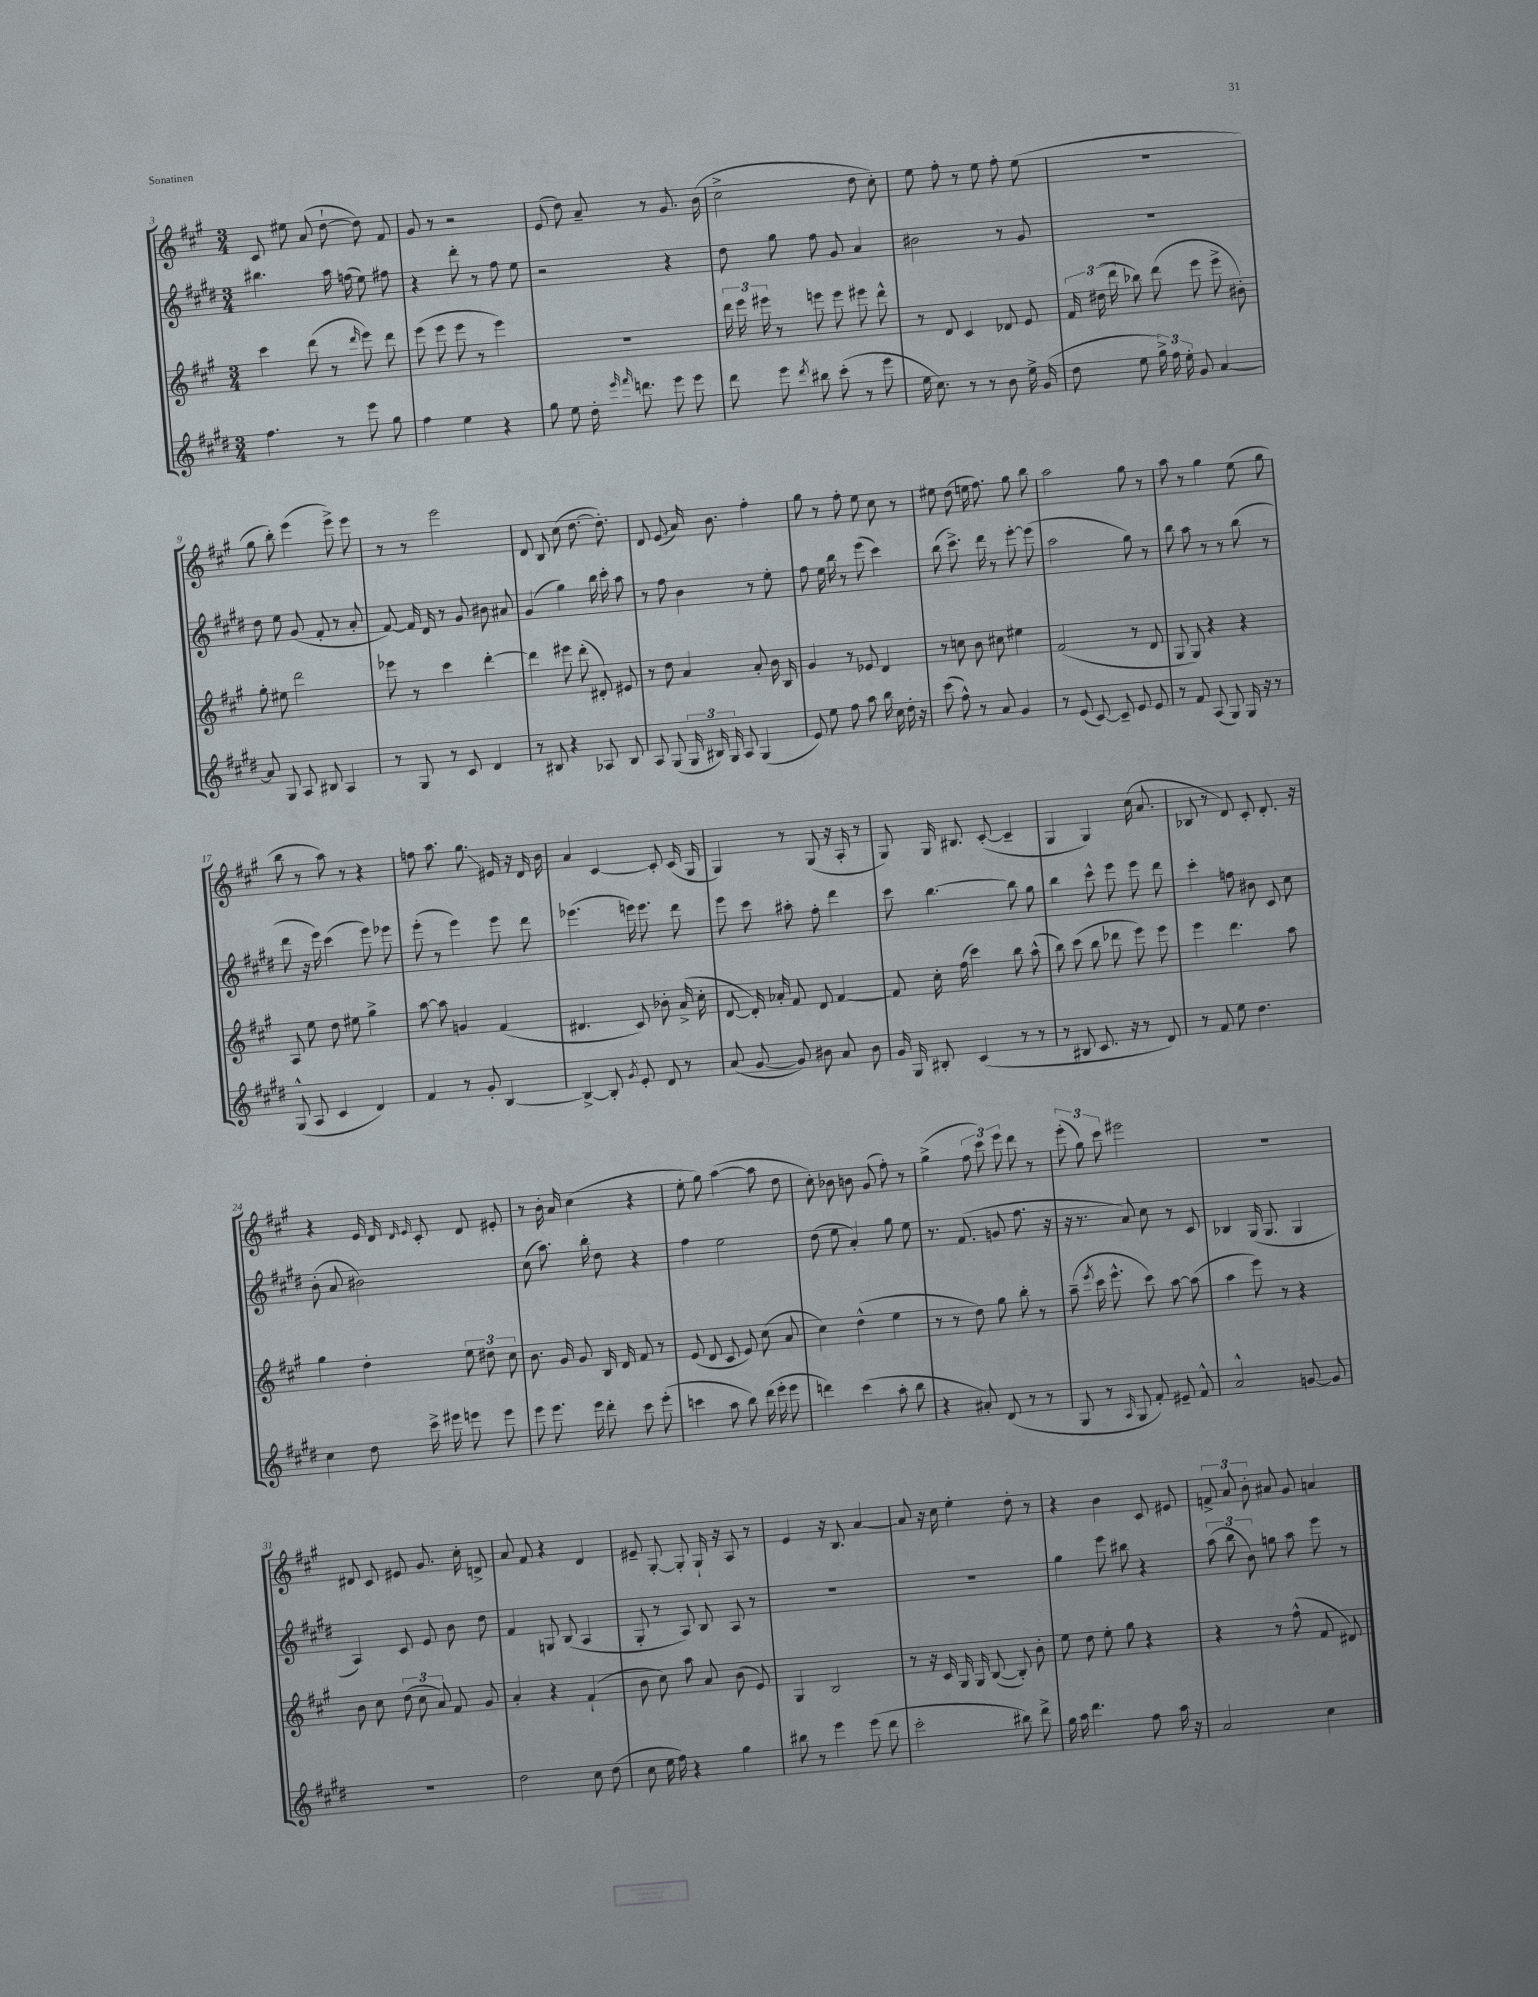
<<
\new StaffGroup <<
\new Staff = "s0" {
    \clef treble \key a \major \numericTimeSignature \time 3/4
    \autoBeamOff cis'8 eis''8 a'8( d''8~-! d''8) fis'8 |
    gis'8 r8 r2 |
    e'8( d''8) a'8-- r8 gis'8. b'16( |
    cis''2-> d''8 cis''8-.) |
    e''8 fis''8-. r8 e''8 fis''8-. e''8( |
    R2. |
    gis''8 b''8-.) e'''4( e'''8->) e'''8 |
    r8 r8 e'''2 |
    d'8 b8 cis''8( d''8.~ d''8.-.) |
    d'8 e'8\glissando( a'16) b'8. fis''4-. |
    gis''8 r8 fis''8-. e''8 cis''8 r8 |
    eis''8 d''8( e''16 fis''8.) gis''8 b''8 |
    a''2 gis''8 r8 |
    a''8 r8 gis''4 e''8( gis''8 |
    b''8 r8 a''8) r8 r4 |
    f''8 a''8. gis''8.\glissando eis'16 r16 d'16 b'16 |
    a'4 cis'4~ cis'8-. cis'16( gis16 |
    gis4) r8 gis8( r16 a16-. r8 |
    gis8) gis16 bis8. cis'8~-.( cis'4-- |
    gis4 gis4) cis''16( a'8. |
    bes8 r8 d'8) cis'8-. d'8.-. r16 |
    r4 e'16 d'16 \grace { d'16 e'16 } cis'8-. d'8 eis'8-. |
    r8 b'16-. a'16 cis''4( r4 |
    e''8-. gis''8) a''4~( a''8 d''8 |
    cis''8-.) bes'8 b'8 gis'8( fis''8-.) r8 |
    gis''4->( \tuplet 3/2 { fis''8 cis'''8) e'''8 } d'''8 r8 |
    \tuplet 3/2 { e'''8-.( gis''8) cis'''8 } eis'''2 |
    R2. |
    dis'8 cis'8 eis'8 gis'8. cis''16-. d'8-> |
    a'8 fis'8 r4 d'4 |
    eis'8-- gis8~-. gis8-. gis16-! r16 a8 r8 |
    e'4 r16 b8. a'4~ |
    a'8 r16 cis''16 e''4-. d''8-. r8 |
    r4 b'4 cis'8 eis'8 |
    \tuplet 3/2 { f'8-> a'8 b'8-. } ais'8 gis'8 a'4 \bar "|." |
}
\new Staff = "s1" {
    \clef treble \key e \major \numericTimeSignature \time 3/4
    \autoBeamOff bis''4. a''16 f''16( e''8) fis''8 |
    r4 dis'''8-. r8 fis''8 e''8 |
    r2 r4 |
    dis''8 gis''8 fis''8 gis'8 a'4 |
    bis'2 r8 gis'8 |
    R2. |
    dis''8 e''8 gis'8( fis'8-. r8 a'8-. |
    fis'8~) fis'16 dis'16 r8 gis'8 bis'8 ais'8 |
    gis'4( gis''4) b''16 cis'''16-. a''8 |
    r8 fis''8 b'4 r8 e''8-. |
    fis''8 e''16 b''16 r8 e'''8( cis'''4) |
    b''8( cis'''8.->) dis'''16 r8 e'''8~-. e'''8( |
    a''2 gis''8) r8 |
    b''8 a''8 r8 r8 b''8( r8 |
    dis'''8 r16 e'''16) cis'''4( e'''8) ees'''8 |
    e'''8-.( r8 e'''4) e'''8 dis'''8 |
    ees'''4.( e'''16) e'''8. dis'''8 |
    e'''8 cis'''8 ais''8-. fis''8-. dis'''4 |
    cis'''8 b''4.~ b''8 gis''8 |
    b''4 cis'''8-^ e'''8 e'''8 dis'''8 |
    cis'''4-. f''8 bis'8 cis'8 cis''8 |
    b'8-.( a'8 bis'2) |
    cis''8( a''8.) b''16-. dis''8 r4 |
    fis''4 e''2 |
    dis''8( e''8 a'4-.) gis''8 e''8 |
    r8. fis'8.( g'8 fis''8. r16 |
    r16 r8. a'8) cis''8 r8 cis'8 |
    bes4 gis16( gis8. gis4 |
    a4) cis'8 e'8 b'8 dis''8 |
    fis'4 g8 b8( a4 |
    gis8-. r8 a8) b8 a8 r8 |
    R2. |
    R2. |
    gis''4 e'''8 bis''8 r4 |
    \tuplet 3/2 { a''8( b''8 b'8) } g''8 a''8 e'''8 r8 \bar "|." |
}
\new Staff = "s2" {
    \clef treble \key a \major \numericTimeSignature \time 3/4
    \autoBeamOff cis'''4 d'''8( r8 \grace { d'''16 } e'''8) d'''8 |
    e'''8( e'''8 e'''8 r8 e'''4) |
    R2. |
    \tuplet 3/2 { d'''16 e'''16 eis'''16 } r8 e'''8 e'''8 eis'''8 d'''8-^ |
    r8 d'8 cis'4 des'8 e'8 |
    \tuplet 3/2 { fis'16 dis''16( d'''16 } bes''8) d'''8( e'''8 e'''8-> bis'8-.) |
    gis''8-. eis''8 d'''2 |
    ees'''8 r8 cis'''4 d'''4~-. |
    d'''4 eis'''8 d'''8-.( dis'8-.) eis'8 |
    r8 d''8 a'4 a'8-. b'16 b16 |
    gis'4 r8 ees'8 d'4 |
    r8 c''8 b'8 cis''8 eis''4 |
    fis'2( r8 d'8 |
    gis8 gis8) r4 r4 |
    a8 e''8 d''8 eis''8 gis''4-> |
    a''8~ a''8 g'4 fis'4( |
    dis'4. cis'8) bes'8-. a'16->( cis''16-. |
    d'8~ d'16-.) aes'16-. fis'8 d'8 fis'4~ |
    fis'8 cis''16-. fis''16( cis'''4) b''8 a''8-^( |
    b''8) cis'''8( b''8 des'''8 e'''8) e'''8 |
    e'''4 d'''4. a''8 |
    gis''4 d''4-. \tuplet 3/2 { e''8 dis''8 cis''8 } |
    b'8. gis'16 gis'8 b16 d'16 fis'8 r8 |
    e'8( d'8 cis'8 e'8) cis''8( a'8 |
    cis''4) d''4-^( e''4 |
    r8 r8 d''8) gis''8 b''8-. r8 |
    a''8--( \acciaccatura { e'''8 } cis'''16 e'''8.-^ cis'''8) a''8~ a''8( |
    a''4 e'''8) r8 r4 |
    b'8 cis''8 \tuplet 3/2 { d''8( cis''8 a'8) } fis'8 gis'8 |
    a'4-. r4 fis'4-!( |
    b'8 cis''8) a''8 a'8 b'8( e'8) |
    gis4 b2 |
    r8 r16 cis'16 gis16 gis16 b8~( b8-.) b'8-. |
    e''8 d''8 e''8-. gis''8 r4 |
    r4 r8 fis''8-^( fis'8 dis'8) \bar "|." |
}
\new Staff = "s3" {
    \clef treble \key e \major \numericTimeSignature \time 3/4
    \autoBeamOff fis''4. r8 e'''8 gis''8 |
    fis''4 e''4 r4 |
    gis''8 e''8 dis''16-. \grace { e'''16 fis'''16 } d'''8. e'''8 e'''8 |
    dis'''8 e'''8 \acciaccatura { dis'''8 } bis''8 cis'''8-.( r8 e'''8 |
    e''16 cis''8.) r8 r8 b'8 e''16-> gis'16( |
    dis''8 e''8 \tuplet 3/2 { gis''16->) fis''16 e''16-. } gis'8 a'4~ |
    a'8 gis8 a8 bis8 a4 |
    r8 gis8 r8 cis'8 dis'4 |
    r8 bis8 r4 aes8 bis8 |
    a8 gis8( \tuplet 3/2 { gis16 bis16) gis16 } a8 gis4( |
    e'8) e''8 fis''8 a''8 b''16 cis''16 dis''16-. r16 |
    cis'''8( fis''8-^) r8 a'8 gis'4 |
    r8 e'8( cis'8~) cis'8-- e'8 e'8 |
    r8 fis'8 a8( gis8) gis16 r16 r8 |
    gis8-^( a8 cis'4 dis'4) |
    fis'4 r8 gis'8-. b4~ |
    b4~-> b8-. \acciaccatura { gis'8 } e'8-. dis'8 r8 |
    a'8( gis'8~ gis'8) bis'8 a'8 bis'8 |
    gis'16 gis16 bis8-. cis'4( r8 r8 |
    r8 bis8 cis'8. r16 r8 dis'8) |
    r8 fis'8 e''8 dis''4. |
    cis''4 dis''8 cis'''16-> eis'''16 e'''8 e'''8 |
    e'''8 e'''8. e'''16 dis'''8-. cis'''8 e'''8-.( |
    c'''4 a''8 b''8) dis'''16( e'''16-. e'''8 |
    d'''4) cis'''4( a''8-. b''8 |
    r4 ais'8-.) dis'8( r8 r8 |
    gis8 r8 \grace { a16 } gis8 fis'8-.) eis'8-- fis'8-^ |
    a'2-^ g'8~ g'8 |
    R2. |
    dis''2 cis''8 dis''8( |
    cis''8 e''16 fis''16) r4 gis''4 |
    bis''8 r8 e'''4 e'''8( dis'''8 |
    cis'''2-. bis''8) dis'''8-> |
    gis''16 a''16 dis'''4. fis''8 a''16 r16 |
    a'2 cis''4 \bar "|." |
}
>>
>>
\layout { \context { \Score currentBarNumber = #3 } }
